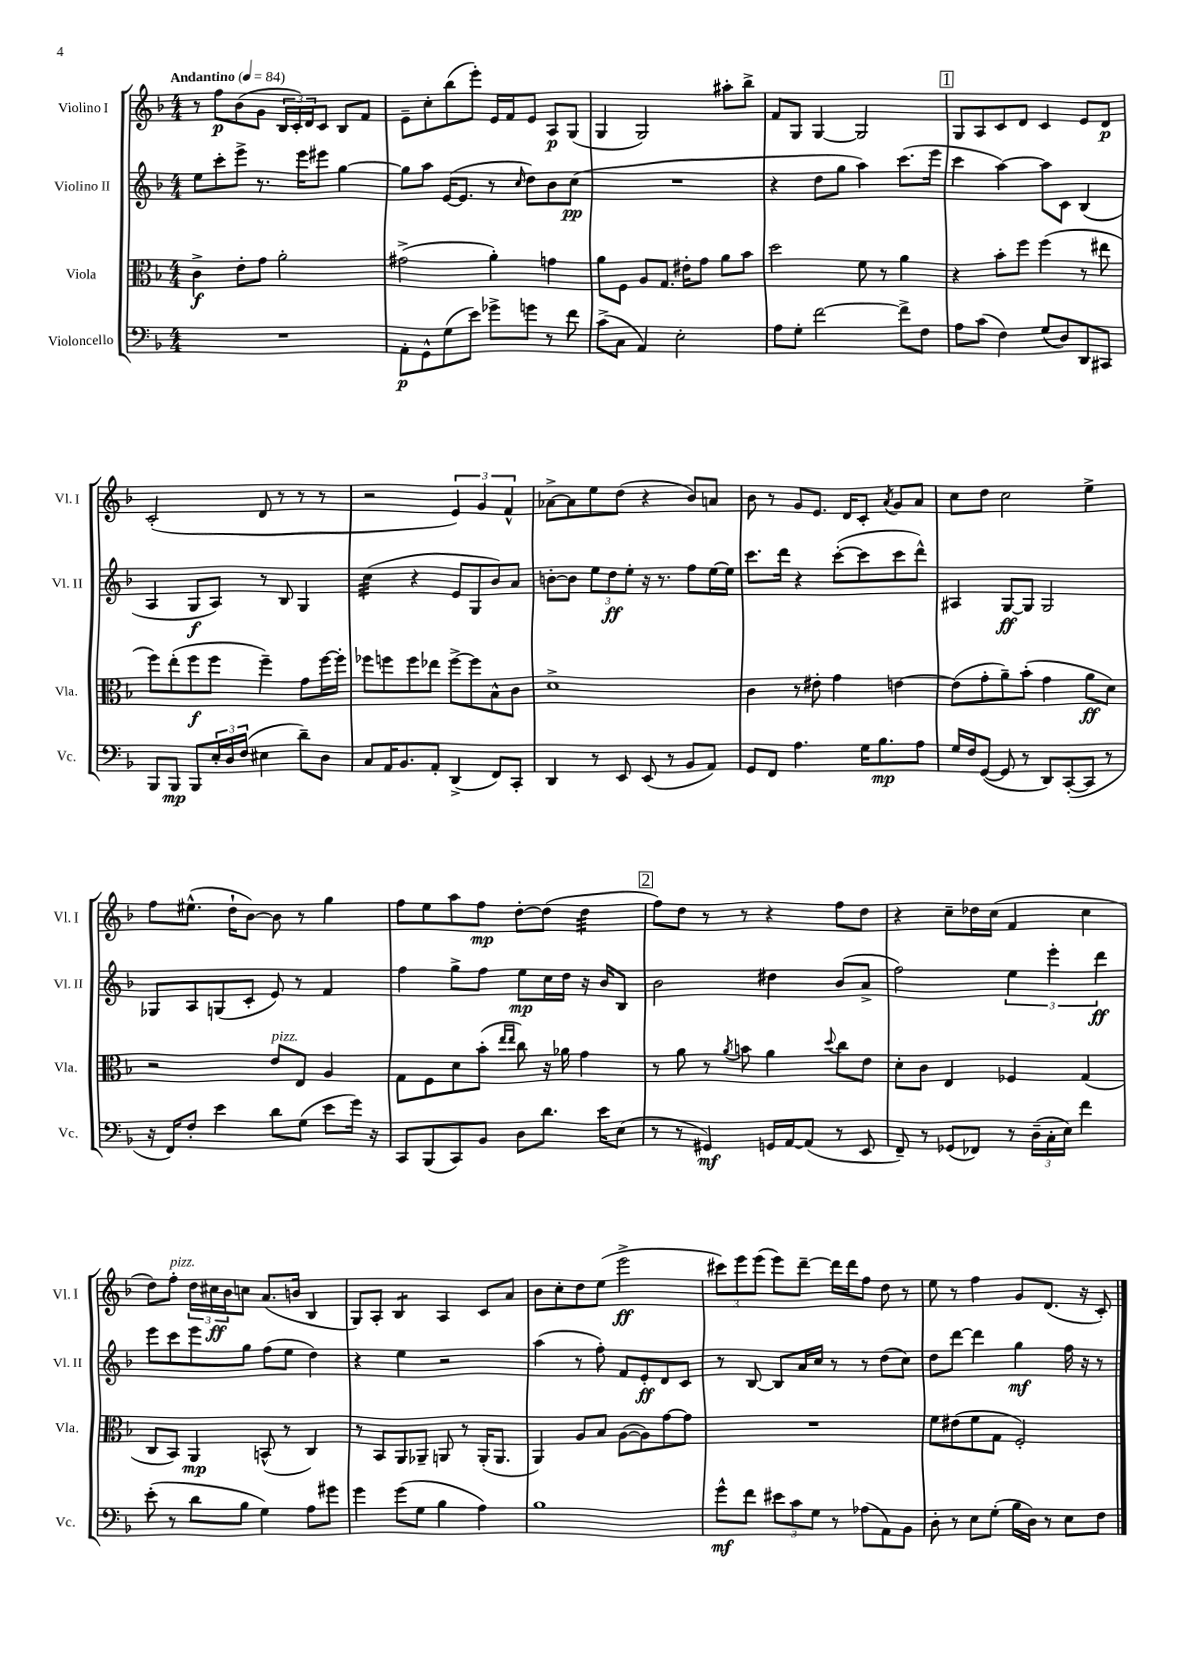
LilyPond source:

<<
\new StaffGroup <<
\new Staff = "s0" \with { instrumentName = "Violino I" shortInstrumentName = "Vl. I" } {
    \clef treble \key f \major \numericTimeSignature \time 4/4 \tempo "Andantino" 4 = 84
    r8 f''8\p bes'8( g'8 \tuplet 3/2 { bes16 c'16-.) d'16 } c'8 bes8 f'8 |
    e'8-- c''8-. bes''8( e'''8-.) e'16 f'16 e'8 a8\p g8( |
    g4 g2) ais''8-. bes''8-> |
    f'8 g8 g4~ g2 |
    \mark \markup { \box "1" } g8 a8 c'8 d'8 c'4 e'8 d'8\p |
    c'2-.( d'8 r8 r8 r8 |
    r2 \tuplet 3/2 { e'4) g'4 f'4-^ } |
    aes'8~-> aes'8 e''8 d''8( r4 bes'8) a'8 |
    bes'8 r8 g'8 e'8. d'16 c'8-. \acciaccatura { a'8 } g'8 a'8 |
    c''8 d''8 c''2 e''4-> |
    f''8 eis''8.-^( d''16-! bes'8~) bes'8 r8 g''4 |
    f''8 e''8 a''8 f''8\mp d''8~-. d''8( d''4:32 |
    \mark \markup { \box "2" } f''8) d''8 r8 r8 r4 f''8 d''8 |
    r4 c''8-- des''16 c''16( f'4 c''4 |
    d''8) f''8-.^\markup { \italic "pizz." } \tuplet 3/2 { d''16 cis''16\ff bes'16 } c''8 a'8.( b'16 bes4 |
    g8) a8-. bes4:8 a4 c'8 a'8 |
    bes'8 c''8-. d''8 e''8( e'''2->\ff |
    \tuplet 3/2 { cis'''8) e'''8 e'''8( } e'''8) d'''8~-- d'''16 d'''16 f''8 d''8 r8 |
    e''8 r8 f''4 g'8 d'8.( r16 c'8-.) \bar "|." |
}
\new Staff = "s1" \with { instrumentName = "Violino II" shortInstrumentName = "Vl. II" } {
    \clef treble \key f \major \numericTimeSignature \time 4/4
    e''8 c'''8-. e'''8-> r8. e'''16 eis'''8 g''4~ |
    g''8 a''8 e'16~( e'8. r8 \grace { c''16 } d''8) bes'8 c''8\pp( |
    R1 |
    r4 d''8 g''8 a''4) c'''8.( e'''16 |
    \mark \markup { \box "1" } c'''4 a''4~) a''8 c'8 bes4( |
    a4 g8\f a8) r8 bes8 g4 |
    c''4:32( r4 e'8 g8 bes'8) a'8 |
    b'8~-. b'8 \tuplet 3/2 { e''8 d''8\ff e''8-. } r16 r8. f''8 e''16~ e''16 |
    c'''8. d'''16 r4 c'''8~-.( c'''8 c'''8 d'''8-^) |
    ais4 g8~\ff g8 g2 |
    ges8 a8 g8( c'8-. e'8) r8 f'4 |
    f''4 g''8-> f''8 e''8\mp c''16 d''16 r16 bes'16 bes8 |
    \mark \markup { \box "2" } bes'2 dis''4 bes'8( a'8-> |
    f''2) \tuplet 3/2 { e''4 e'''4-. d'''4\ff } |
    e'''8 c'''8 e'''8 g''8 f''8( e''8 d''4) |
    r4 e''4 r2 |
    a''4( r8 f''8-.) f'8 e'8-.\ff d'8 c'8 |
    r8 bes8~ bes8 a'16 c''16 r8 r8 d''8( c''8) |
    d''8 d'''8~ d'''4 g''4\mf f''16 r16 r8 \bar "|." |
}
\new Staff = "s2" \with { instrumentName = "Viola" shortInstrumentName = "Vla." } {
    \clef alto \key f \major \numericTimeSignature \time 4/4
    c'4->\f e'8-. g'8 a'2-. |
    gis'2->( a'4-.) g'4 |
    a'8 f8 a8 g8. eis'16-. g'8 a'8 bes'8 |
    d''2 f'8 r8 a'4 |
    \mark \markup { \box "1" } r4 bes'8-. f''8 f''4( r8 eis''8 |
    f''8) e''8-.( f''8\f f''8 f''4--) g'8 f''16~ f''16-. |
    fes''8 f''8 f''8 ees''8 f''8~-> f''8 bes8-^ c'8 |
    d'1-> |
    c'4 r8 eis'8-. g'4 e'4~ |
    e'8( g'8-. a'8--) bes'8-.( g'4 a'8\ff d'8) |
    r2 e'8^\markup { \italic "pizz." } e8 a4 |
    g8 f8 d'8 bes'8-.( \grace { e''16 e''16 } c''8) r16 aes'16 g'4 |
    \mark \markup { \box "2" } r8 a'8 r8 \acciaccatura { a'8 } b'8 a'4 \appoggiatura { d''8 } c''8 e'8 |
    d'8-. c'8 e4 fes4 g4( |
    c8 bes,8) a,4\mp b,8-^( r8 c4) |
    r8 bes,8 a,8 aes,8-- a,8 r8 a,16-.( a,8. |
    a,4) a8 bes8 a8~( a8) g'8~ g'8 |
    R1 |
    f'8 eis'8( f'8 g8 f2-.) \bar "|." |
}
\new Staff = "s3" \with { instrumentName = "Violoncello" shortInstrumentName = "Vc." } {
    \clef bass \key f \major \numericTimeSignature \time 4/4
    R1 |
    a,8-.\p g,8-^ g8( e'8) ges'8-> g'8 r8 f'8 |
    c'8->( c8 a,4) e2-. |
    a8 g8-. f'2~ f'8-> f8 |
    \mark \markup { \box "1" } a8 c'8( f4) g8( d8) d,8 cis,8 |
    bes,,8 bes,,8\mp bes,,8 \tuplet 3/2 { e16-. d16 f16( } eis4 d'8--) d8 |
    c8 a,16 bes,8. a,8-. d,4->( f,8) c,8-. |
    d,4 r8 e,8 e,8( r8 bes,8 a,8) |
    g,8 f,8 a4. g16 bes8.\mp a8 |
    g16 f16 g,8~( g,8 r8 d,8) c,8~-.( c,8 r8 |
    r16 f,16) f8-. e'4 d'8 g8( e'8 g'16) r16 |
    c,8 bes,,8( c,8) bes,8 d8 d'8. e'16 e8( |
    \mark \markup { \box "2" } r8 r8 gis,4\mf) g,16 a,16~ a,8( r8 e,8 |
    f,8--) r8 ges,8( fes,8) r8 \tuplet 3/2 { d16--( c16-. e16) } f'4 |
    e'8-.( r8 d'8 bes8 g4) a8 gis'8 |
    g'4 g'8( g8 bes4 a4) |
    bes1 |
    g'8-^\mf f'8 \tuplet 3/2 { eis'8 c'8 g8 } r8 aes8( a,8) bes,8 |
    d8-. r8 e8 g8-.( bes16 d16) r8 e8 f8 \bar "|." |
}
>>
>>
\layout { \context { \Score \remove "Bar_number_engraver" } }
